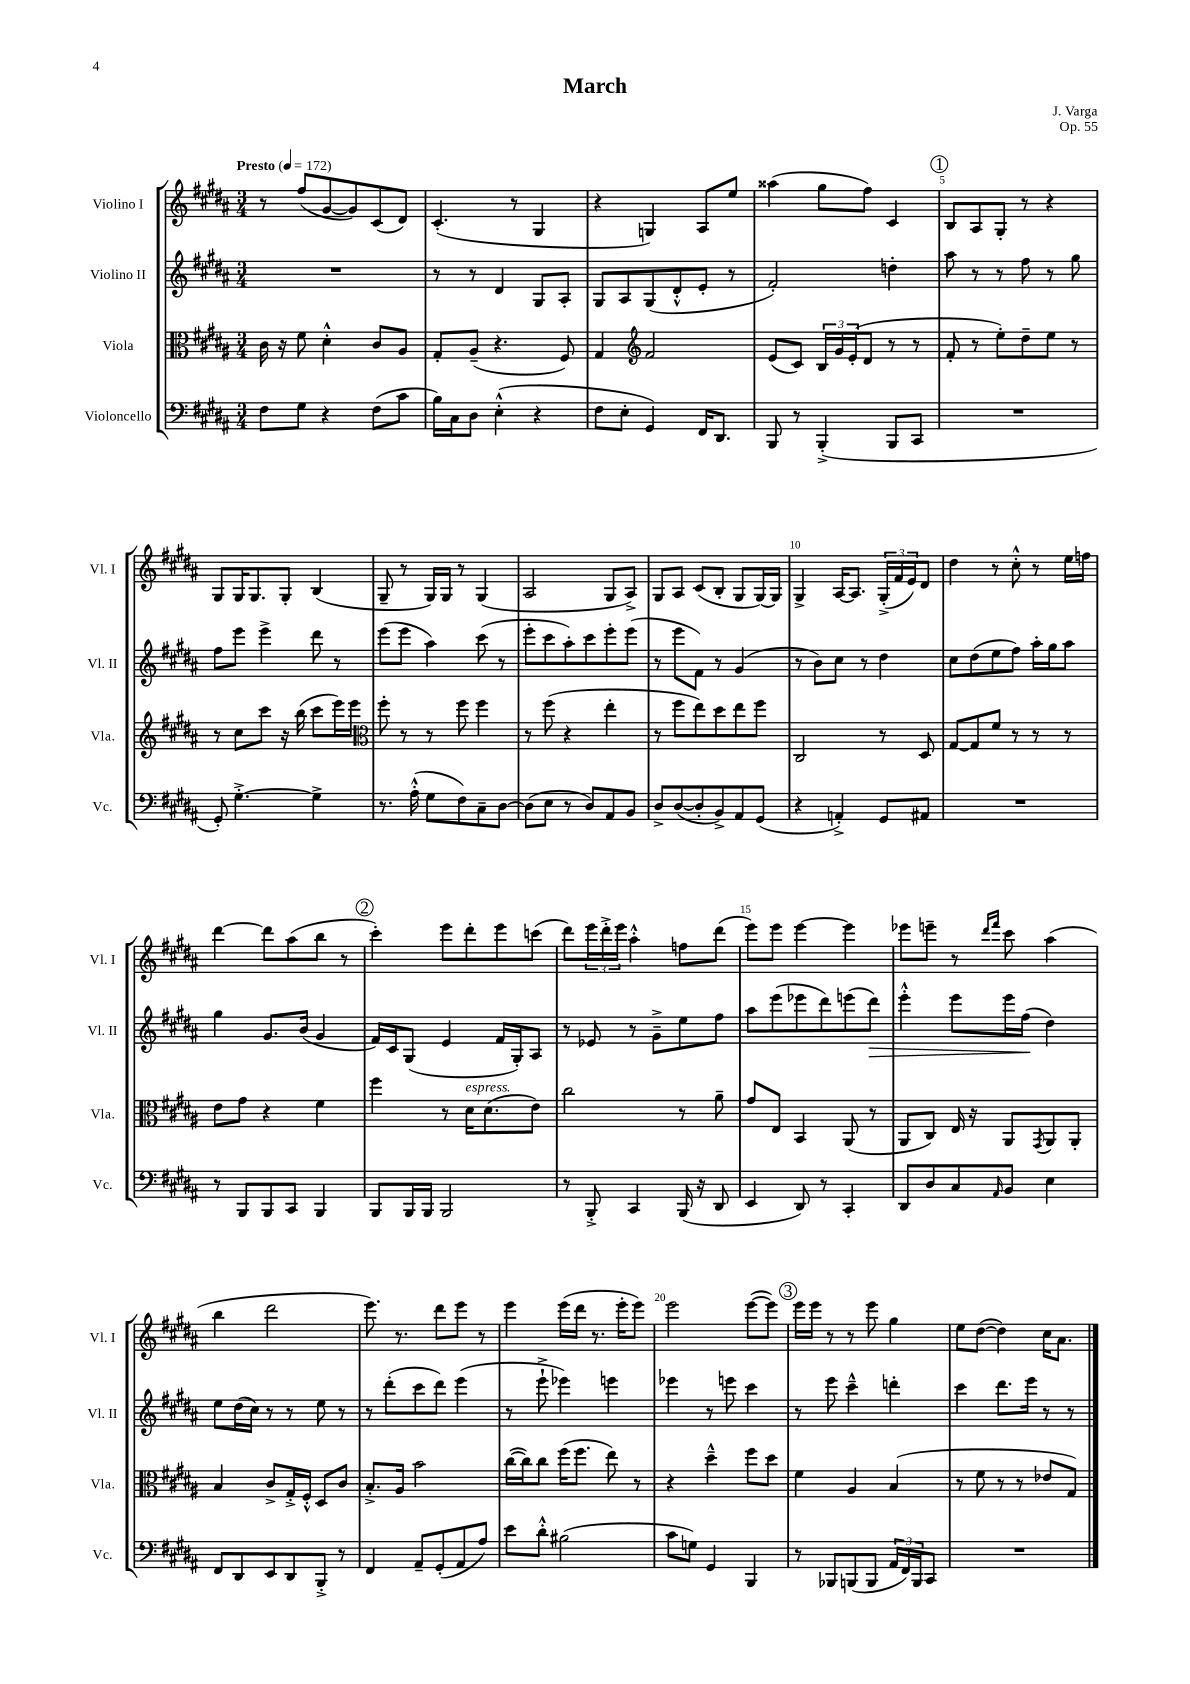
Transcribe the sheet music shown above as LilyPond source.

\header { title = "March" composer = "J. Varga" opus = "Op. 55" }
<<
\new StaffGroup <<
\new Staff = "s0" \with { instrumentName = "Violino I" shortInstrumentName = "Vl. I" } {
    \clef treble \key b \major \numericTimeSignature \time 3/4 \tempo "Presto" 4 = 172
    r8 fis''8( gis'8~ gis'8) cis'8( dis'8) |
    cis'4.-.( r8 gis4 |
    r4 g4) ais8 e''8 |
    aisis''4( gis''8 fis''8) cis'4 |
    \mark \markup { \circle "1" } b8 ais8 gis8-. r8 r4 |
    gis8 gis16 gis8. gis8-. b4( |
    gis8-- r8 gis16) gis16 r8 gis4( |
    ais2 gis8 ais8->) |
    gis8 ais8 cis'8( b8-. gis8 gis16~) gis16 |
    gis4-> ais16~ ais8. \tuplet 3/2 { gis16-.->( fis'16 e'16) } dis'8 |
    dis''4 r8 cis''8-.-^ r8 e''16 f''16 |
    dis'''4~ dis'''8 ais''8( b''8 r8 |
    \mark \markup { \circle "2" } cis'''4-.) e'''8 dis'''8-. e'''8 c'''8( |
    dis'''8) \tuplet 3/2 { e'''16 dis'''16-.-> e'''16 } ais''4-.-^ f''8 dis'''8( |
    e'''8) e'''8 e'''4~ e'''4 |
    ees'''8 e'''8-- r8 \grace { dis'''16 fis'''16 } cis'''8 ais''4( |
    b''4 dis'''2 |
    e'''8.) r8. dis'''8 e'''8 r8 |
    e'''4 e'''16( dis'''16 r8. e'''16-. e'''8) |
    e'''2 e'''8~( e'''8) |
    \mark \markup { \circle "3" } e'''16 e'''16 r8 r8 e'''8 gis''4 |
    e''8 dis''8~( dis''4) cis''16 ais'8. \bar "|." |
}
\new Staff = "s1" \with { instrumentName = "Violino II" shortInstrumentName = "Vl. II" } {
    \clef treble \key b \major \numericTimeSignature \time 3/4
    R2. |
    r8 r8 dis'4 gis8 ais8-. |
    gis8 ais8 gis8( dis'8-.-^ e'8-. r8 |
    fis'2-.) d''4-. |
    \mark \markup { \circle "1" } ais''8 r8 r8 fis''8 r8 gis''8 |
    fis''8 e'''8 e'''4-> dis'''8 r8 |
    e'''8( e'''8 ais''4) cis'''8( r8 |
    e'''8-. cis'''8 ais''8-.) cis'''8 e'''8-. e'''8( |
    r8 e'''8 fis'8) r8 gis'4( |
    r8 b'8) cis''8 r8 dis''4 |
    cis''8 dis''8( e''8 fis''8) ais''16-. gis''16 ais''8 |
    gis''4 gis'8. b'16( gis'4 |
    \mark \markup { \circle "2" } fis'16) cis'16 gis8( e'4 fis'16 gis16-.) ais8 |
    r8 ees'8 r8 gis'8---> e''8 fis''8 |
    ais''8 e'''8( ees'''8 dis'''8) e'''8( dis'''8\>) |
    e'''4-.-^ e'''8 e'''16 fis''16\!( dis''4) |
    e''8 dis''16( cis''16) r8 r8 e''8 r8 |
    r8 dis'''8-.( cis'''8 dis'''8) e'''4( |
    r8 e'''8-!-> ees'''4) e'''4 |
    ees'''4 r8 e'''8 cis'''4 |
    \mark \markup { \circle "3" } r8 e'''8 cis'''4---^ d'''4-. |
    cis'''4 dis'''8. e'''16 r8 r8 \bar "|." |
}
\new Staff = "s2" \with { instrumentName = "Viola" shortInstrumentName = "Vla." } {
    \clef alto \key b \major \numericTimeSignature \time 3/4
    cis'16 r16 fis'8 dis'4-.-^ cis'8 ais8 |
    gis8-. ais8--( r4. fis8) |
    gis4 \clef treble fis'2 |
    e'8( cis'8) \tuplet 3/2 { b16 gis'16 e'16-.( } dis'8 r8 r8 |
    \mark \markup { \circle "1" } fis'8-. r8 e''8-.) dis''8-- e''8 r8 |
    r8 cis''8 cis'''8 r16 b''16( cis'''8 e'''16) e'''16 |
    \clef alto fis''8-. r8 r8 fis''8 fis''4 |
    r8 fis''8( r4 e''4-. |
    r8 fis''8 e''8) dis''8 e''8 fis''8 |
    cis2 r8 dis8 |
    gis8~ gis8 fis'8 r8 r8 r8 |
    e'8 gis'8 r4 fis'4 |
    \mark \markup { \circle "2" } fis''4 r8 dis'16^\markup { \italic "espress." } dis'8.( e'8) |
    cis''2 r8 ais'8-- |
    gis'8 e8 b,4 ais,8( r8 |
    ais,8 cis8) e16 r16 ais,8 \acciaccatura { gis,8 } ais,8 ais,8-. |
    b4 cis'8-> gis16-.-> fis16-.-^ dis8 cis'8 |
    b8.-.-> ais16 b'2 |
    cis''16~( cis''16) cis''8 fis''16( fis''8. e''8) r8 |
    r4 dis''4---^ fis''8 dis''8 |
    \mark \markup { \circle "3" } fis'4 ais4 b4( |
    r8 fis'8 r8 r8 ees'8 gis8) \bar "|." |
}
\new Staff = "s3" \with { instrumentName = "Violoncello" shortInstrumentName = "Vc." } {
    \clef bass \key b \major \numericTimeSignature \time 3/4
    fis8 gis8 r4 fis8( cis'8 |
    b16) cis16 dis8 e4-.-^( r4 |
    fis8 e8-. gis,4) fis,16 dis,8. |
    b,,8 r8 b,,4-.->( b,,8 cis,8 |
    \mark \markup { \circle "1" } R2. |
    gis,8-.) gis4.~-.-> gis4-> |
    r8. ais16-.-^( gis8 fis8) cis8-- dis8~ |
    dis8( e8 r8 dis8) ais,8 b,8 |
    dis8-> dis8~( dis8-. b,8->) ais,8 gis,8( |
    r4 a,4-.->) gis,8 ais,8 |
    R2. |
    r8 b,,8 b,,8 cis,8 b,,4 |
    \mark \markup { \circle "2" } b,,8 b,,16 b,,16 b,,2 |
    r8 b,,8-.-> cis,4 b,,16( r16 dis,8 |
    e,4 dis,8) r8 cis,4-. |
    dis,8 dis8 cis8 \grace { ais,16 } b,8 e4 |
    fis,8 dis,8 e,8 dis,8 b,,8-.-> r8 |
    fis,4 ais,8-- gis,8-.( ais,8 ais8) |
    e'8 dis'8-.-^ bis2( |
    cis'8 g8) gis,4 b,,4 |
    \mark \markup { \circle "3" } r8 bes,,8 b,,8( b,,8 \tuplet 3/2 { ais,16 fis,16) b,,16 } cis,8 |
    R2. \bar "|." |
}
>>
>>
\layout { \context { \Score \override BarNumber.break-visibility = ##(#f #t #t) barNumberVisibility = #(every-nth-bar-number-visible 5) } }
